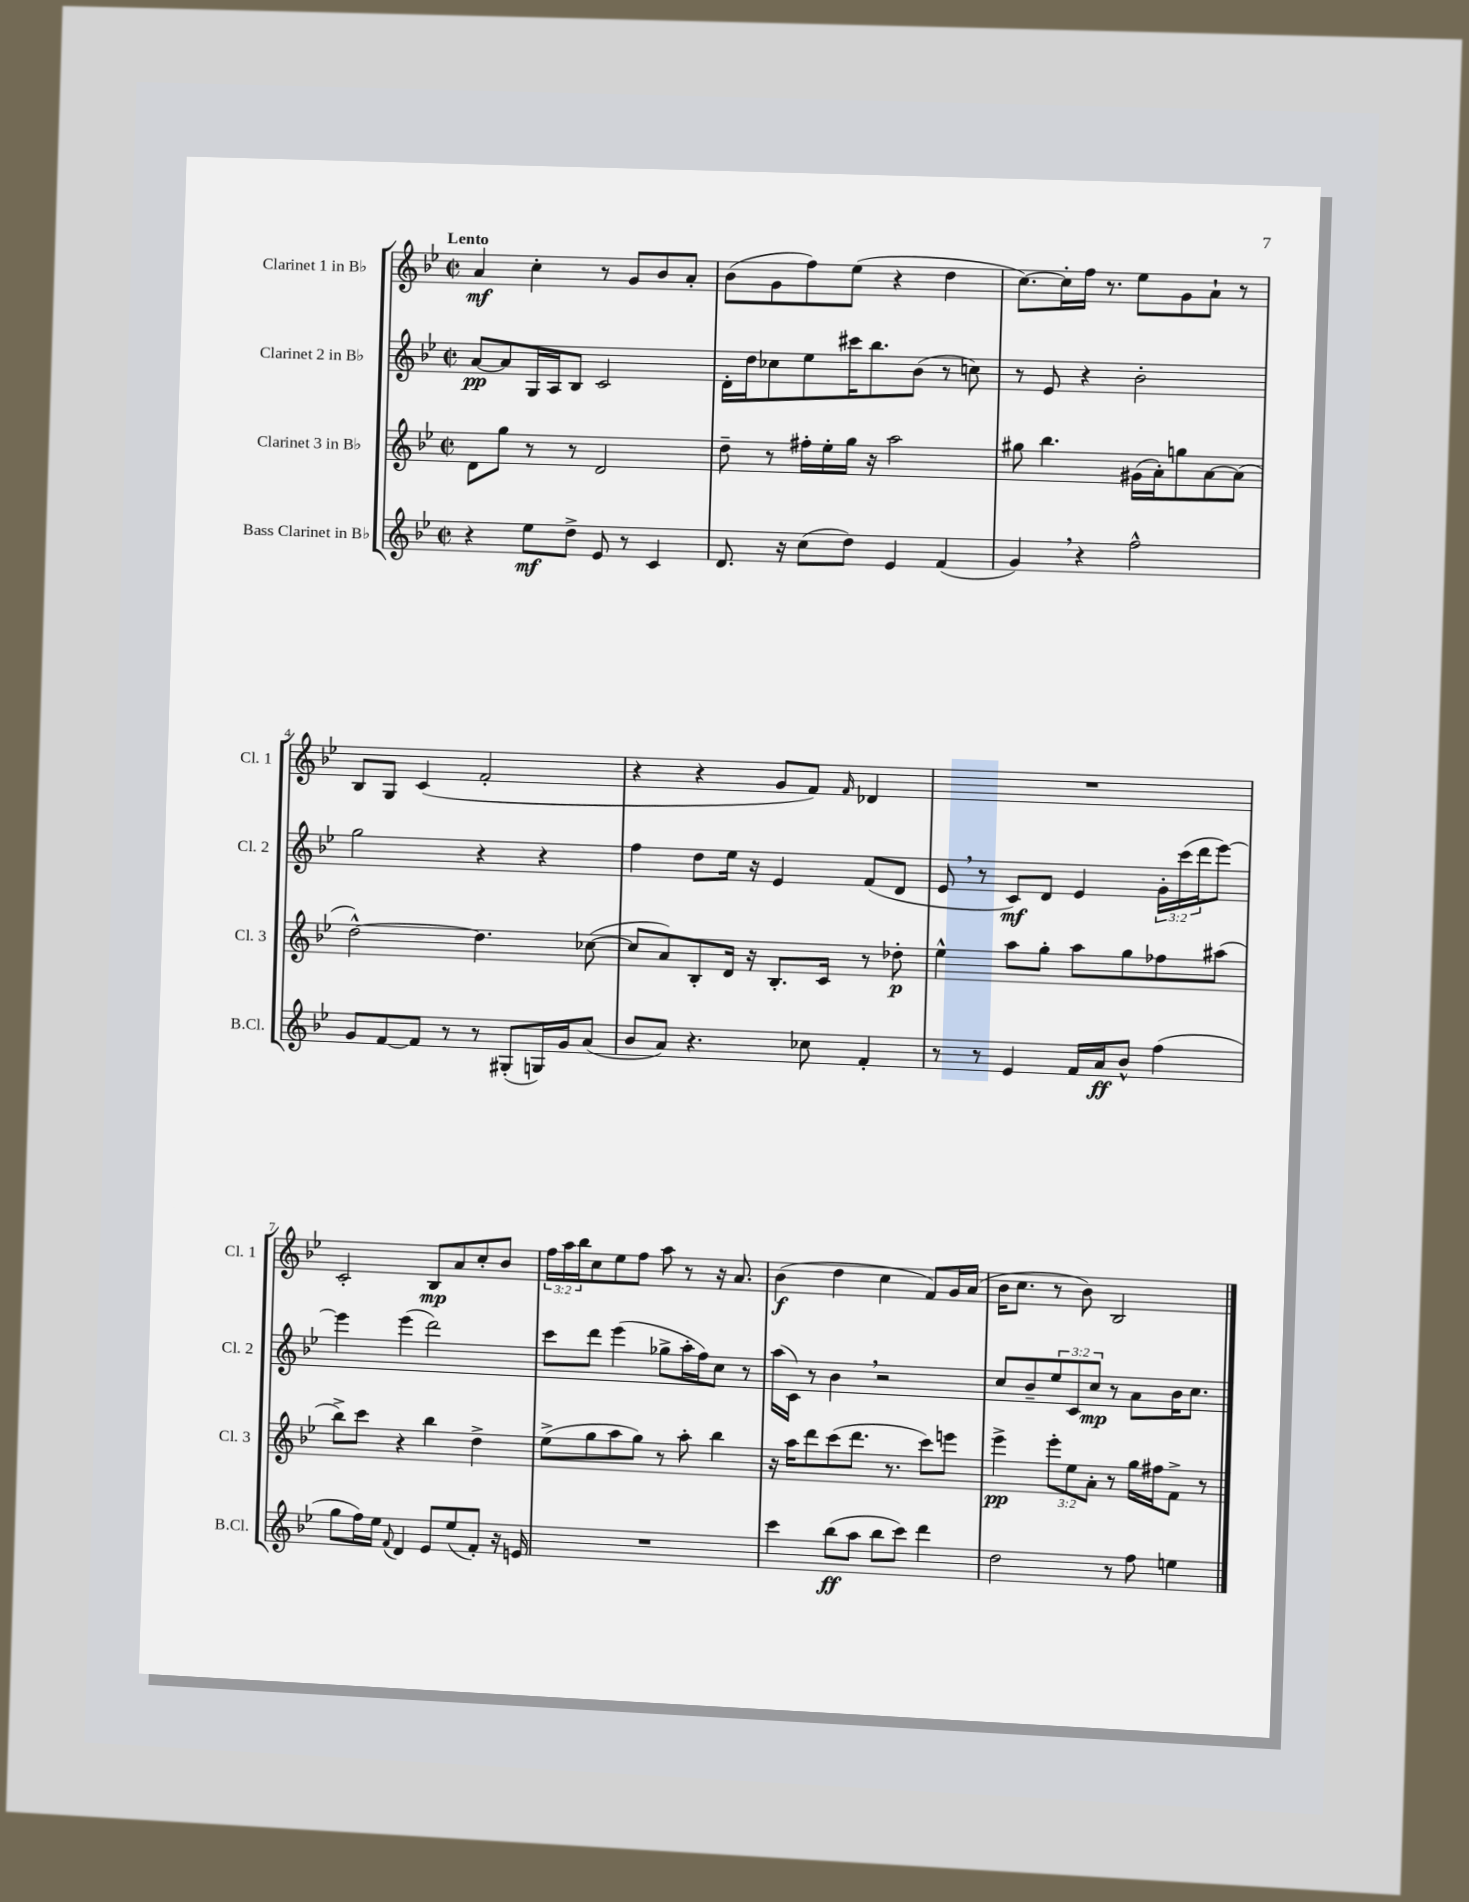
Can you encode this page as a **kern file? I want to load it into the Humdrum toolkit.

**kern	**dynam	**kern	**dynam	**kern	**dynam	**kern	**dynam
*part4	*part4	*part3	*part3	*part2	*part2	*part1	*part1
*staff4	*staff4	*staff3	*staff3	*staff2	*staff2	*staff1	*staff1
*I"Bass Clarinet in B♭	*	*I"Clarinet 3 in B♭	*	*I"Clarinet 2 in B♭	*	*I"Clarinet 1 in B♭	*
*I'B.Cl.	*	*I'Cl. 3	*	*I'Cl. 2	*	*I'Cl. 1	*
*clefG2	*	*clefG2	*	*clefG2	*	*clefG2	*
*k[b-e-]	*	*k[b-e-]	*	*k[b-e-]	*	*k[b-e-]	*
*M2/2	*	*M2/2	*	*M2/2	*	*M2/2	*
*met(c|)	*	*met(c|)	*	*met(c|)	*	*met(c|)	*
=1	=1	=1	=1	=1	=1	=1	=1
!	!	!	!	!	!	!LO:TX:a:B:t=Lento	!
4r	.	8d\L	.	[8a/L	pp	4a/	mf
.	.	8gg\J	.	8a/]	.	.	.
8ee-\L	mf	8r	.	16G/L	.	4cc'\	.
.	.	.	.	16A/J	.	.	.
8dd^\J	.	8r	.	8B-/J	.	.	.
8e-/	.	2d/	.	2c/	.	8r	.
8r	.	.	.	.	.	8g/L	.
4c/	.	.	.	.	.	8b-/	.
.	.	.	.	.	.	8a'/J	.
=2	=2	=2	=2	=2	=2	=2	=2
8.d/	.	8dd~\	.	16d'\LL	.	(8b-\L	.
.	.	.	.	16dd\J	.	.	.
.	.	8r	.	8cc-X\	.	8g\	.
16r	.	.	.	.	.	.	.
(8cc\L	.	16ff#X'\LL	.	8ee-\	.	8ff\)	.
.	.	16ee-'\	.	.	.	.	.
8dd\J)	.	16gg\JJ	.	16ccc#X\K	.	(8ee-\J	.
.	.	16r	.	8.bb-\	.	.	.
4e-/	.	2aa\	.	.	.	4r	.
.	.	.	.	(8b-\J	.	.	.
(4f/	.	.	.	8r	.	4dd\	.
.	.	.	.	8ccn\)	.	.	.
=3	=3	=3	=3	=3	=3	=3	=3
4g,/)	.	8gg#X\	.	8r	.	[8.cc\L)	.
.	.	4.bb-\	.	8e-/	.	.	.
.	.	.	.	.	.	16cc'\L]	.
4r	.	.	.	4r	.	16ff\JJ	.
.	.	.	.	.	.	8.r	.
2ff^^\	.	(16g#X\LL	.	2b-'\	.	8ee-\L	.
.	.	16a'\J)	.	.	.	.	.
.	.	8ggn\	.	.	.	8g\	.
.	.	[8a\	.	.	.	8a`\J	.
.	.	(8a\J]	.	.	.	8r	.
!!LO:LB:g=z
=4	=4	=4	=4	=4	=4	=4	=4
8g/L	.	[2dd^^\)	.	2gg\	.	8B-/L	.
[8f/	.	.	.	.	.	8G/J	.
8f/J]	.	.	.	.	.	(4c/	.
8r	.	.	.	.	.	.	.
8r	.	4.dd\]	.	4r	.	2f'/	.
(8G#X'/L	.	.	.	.	.	.	.
16Gn/L)	.	.	.	4r	.	.	.
16g/J	.	.	.	.	.	.	.
(8a/J	.	([8cc-X\	.	.	.	.	.
=5	=5	=5	=5	=5	=5	=5	=5
8b-/L	.	8cc-/L]	.	4ff\	.	4r	.
8a/J)	.	8a/)	.	.	.	.	.
4.r	.	8B-'/	.	8dd\L	.	4r	.
.	.	16d/Jk	.	16ee-\Jk	.	.	.
.	.	16r	.	16r	.	.	.
.	.	8.B-'/L	.	4e-/	.	8g/L	.
8cc-X\	.	.	.	.	.	8f/J)	.
.	.	16c/Jk	.	.	.	.	.
.	.	.	.	.	.	16qqf/	.
4f'/	.	8r	.	(8f/L	.	4d-X/	.
.	.	8dd-X'\	p	8d/J	.	.	.
=6	=6	=6	=6	=6	=6	=6	=6
8r	.	4ee-^^\	.	8e-,/	.	1r	.
8r	.	.	.	8r	.	.	.
4e-/	.	8aa\L	.	8c/L)	mf	.	.
.	.	8gg'\J	.	8d/J	.	.	.
16f/LL	.	8aa\L	.	4e-/	.	.	.
16a/J	ff	.	.	.	.	.	.
8b-^^/J	.	8gg\	.	.	.	.	.
(4ff\	.	8ff-X\	.	24g'\LL	.	.	.
.	.	.	.	(24ccc\	.	.	.
.	.	.	.	24ddd\J	.	.	.
.	.	(8aa#X\J	.	[8eee-\J)	.	.	.
!!LO:LB:g=z
=7	=7	=7	=7	=7	=7	=7	=7
8gg\L	.	8bb-^\L)	.	4eee-\]	.	2c'/	.
16ff\L)	.	8ccc\J	.	.	.	.	.
16ee-\JJ	.	.	.	.	.	.	.
8qqf/	.	.	.	.	.	.	.
4d/	.	4r	.	(4eee-\	.	.	.
8e-/L	.	4bb-\	.	2ddd\)	.	8B-/L	mp
(8ee-/	.	.	.	.	.	8a/	.
8f'/J)	.	4dd^\	.	.	.	8cc'/	.
16r	.	.	.	.	.	8b-/J	.
16en/	.	.	.	.	.	.	.
=8	=8	=8	=8	=8	=8	=8	=8
1r	.	(8ee-^\L	.	8ccc\L	.	24ff\LL	.
.	.	.	.	.	.	24aa\	.
.	.	.	.	.	.	24bb-\J	.
.	.	8gg\	.	8ddd\J	.	8cc\	.
.	.	8aa\	.	(4eee-\	.	8ee-\	.
.	.	8gg\J)	.	.	.	8ff\J	.
.	.	8r	.	8gg-X^\L	.	8aa\	.
.	.	8aa'\	.	16aa'\L	.	8r	.
.	.	.	.	16ff\J)	.	.	.
.	.	4bb-\	.	8cc\J	.	16r	.
.	.	.	.	.	.	8.a/	.
.	.	.	.	8r	.	.	.
=9	=9	=9	=9	=9	=9	=9	=9
4ccc\	.	16r	.	(16aa\LL	.	(4b-\	f
.	.	16aa\KL	.	16c\JJ)	.	.	.
.	.	8ddd\	.	8r	.	.	.
(8bb-\L	ff	(8ccc\	.	4b-,\	.	4dd\	.
8aa\J	.	8.ddd\J	.	.	.	.	.
8bb-\L	.	.	.	2r	.	4cc\	.
.	.	8.r	.	.	.	.	.
8ccc\J)	.	.	.	.	.	.	.
4ddd\	.	8ccc\L)	.	.	.	8f/L)	.
.	.	8eeen\J	.	.	.	16g/L	.
.	.	.	.	.	.	(16a/JJ	.
=10	=10	=10	=10	=10	=10	=10	=10
2dd\	.	4eee-^\	pp	8cc/L	.	16b-\KL	.
.	.	.	.	.	.	8.cc\J	.
.	.	.	.	8b-~/	.	.	.
.	.	12eee-'\L	.	12ee-/	.	8r	.
.	.	12ee-\	.	12c/	.	.	.
.	.	.	.	.	.	8b-\)	.
.	.	12a'\J	.	12cc/J	mp	.	.
8r	.	8r	.	8r	.	2B-/	.
8ff\	.	16gg\LL	.	8a\L	.	.	.
.	.	16ff#X\J	.	.	.	.	.
4een\	.	8f^\J	.	16b-\K	.	.	.
.	.	.	.	8.cc\J	.	.	.
.	.	8r	.	.	.	.	.
==	==	==	==	==	==	==	==
*-	*-	*-	*-	*-	*-	*-	*-
